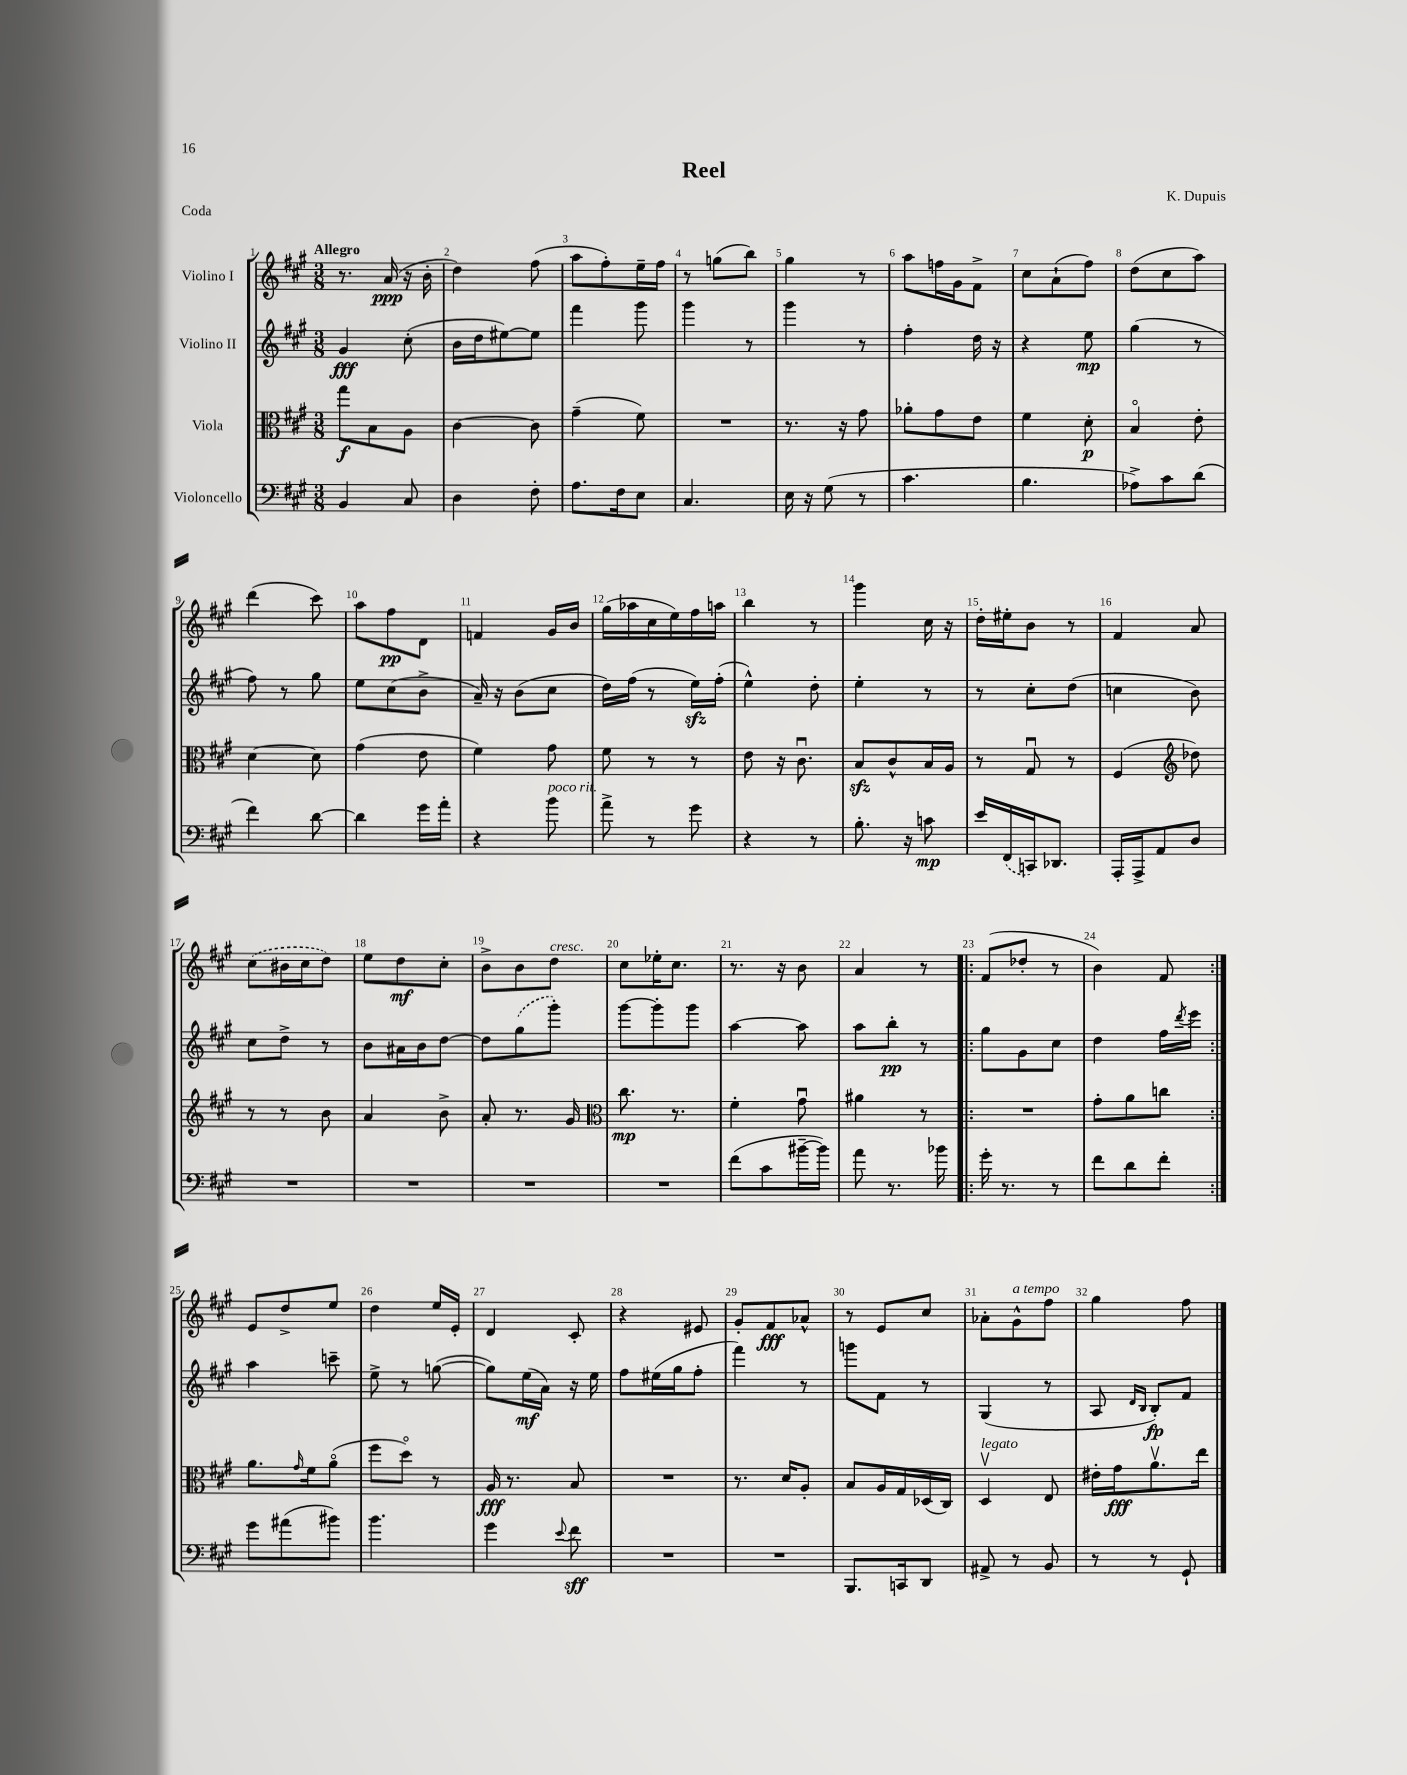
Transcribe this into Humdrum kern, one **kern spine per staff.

**kern	**dynam	**kern	**dynam	**kern	**dynam	**kern	**dynam
*part4	*part4	*part3	*part3	*part2	*part2	*part1	*part1
*staff4	*staff4	*staff3	*staff3	*staff2	*staff2	*staff1	*staff1
*I"Violoncello	*	*I"Viola	*	*I"Violino II	*	*I"Violino I	*
*clefF4	*	*clefC3	*	*clefG2	*	*clefG2	*
*k[f#c#g#]	*	*k[f#c#g#]	*	*k[f#c#g#]	*	*k[f#c#g#]	*
*M3/8	*	*M3/8	*	*M3/8	*	*M3/8	*
=1	=1	=1	=1	=1	=1	=1	=1
!	!	!	!	!	!	!LO:TX:a:B:t=Allegro	!
4BB/	.	8gg#\L	f	4g#/	fff	8.r	.
.	.	8B\	.	.	.	.	.
.	.	.	.	.	.	(16a/	ppp
8C#/	.	8A\J	.	(8cc#'\	.	16r	.
.	.	.	.	.	.	16b'\	.
=2	=2	=2	=2	=2	=2	=2	=2
4D\	.	[4c#\	.	16b\LL	.	4dd\)	.
.	.	.	.	16dd\J	.	.	.
.	.	.	.	[8ee#X\)	.	.	.
8F#'\	.	8c#\]	.	8ee#\J]	.	(8ff#\	.
=3	=3	=3	=3	=3	=3	=3	=3
8.A\L	.	(4g#~\	.	4fff#\	.	8aa\L	.
.	.	.	.	.	.	8ff#'\)	.
16F#\k	.	.	.	.	.	.	.
8E\J	.	8f#\)	.	8ggg#\	.	16ee~\L	.
.	.	.	.	.	.	16ff#\JJ	.
=4	=4	=4	=4	=4	=4	=4	=4
4.C#/	.	4.r	.	4ggg#\	.	8r	.
.	.	.	.	.	.	(8ggn\L	.
.	.	.	.	8r	.	8bb\J)	.
=5	=5	=5	=5	=5	=5	=5	=5
16E\	.	8.r	.	4ggg#\	.	4gg#\	.
16r	.	.	.	.	.	.	.
(8G#\	.	.	.	.	.	.	.
.	.	16r	.	.	.	.	.
8r	.	8g#\	.	8r	.	8r	.
=6	=6	=6	=6	=6	=6	=6	=6
4.c#\	.	8a-X'\L	.	4ff#'\	.	8aa\L	.
.	.	8g#\	.	.	.	16ffn\L	.
.	.	.	.	.	.	16g#\J	.
.	.	8e\J	.	16dd\	.	8f#^\J	.
.	.	.	.	16r	.	.	.
=7	=7	=7	=7	=7	=7	=7	=7
4.B\	.	4f#\	.	4r	.	8cc#\L	.
.	.	.	.	.	.	(8a`\	.
.	.	8d'\	p	8ee\	mp	8ff#\J)	.
=8	=8	=8	=8	=8	=8	=8	=8
8A-X^\L)	.	4B/	.	(4gg#\	.	(8dd\L	.
8c#\	.	.	.	.	.	8cc#\	.
(8d\J	.	8e'\	.	8r	.	8aa\J)	.
!!LO:LB:g=z
=9	=9	=9	=9	=9	=9	=9	=9
4f#\)	.	[4d\	.	8ff#\)	.	(4ddd\	.
.	.	.	.	8r	.	.	.
[8d\	.	8d\]	.	8gg#\	.	8ccc#\)	.
=10	=10	=10	=10	=10	=10	=10	=10
4d\]	.	(4g#\	.	8ee\L	.	8aa\L	.
.	.	.	.	(8cc#\	.	8ff#\	pp
16g#\LL	.	8e\	.	8b^\J	.	8d\J	.
16a'\JJ	.	.	.	.	.	.	.
=11	=11	=11	=11	=11	=11	=11	=11
4r	.	4f#\)	.	16a~/)	.	4fn/	.
.	.	.	.	16r	.	.	.
.	.	.	.	(8b\L	.	.	.
!LO:TX:a:i:t=poco rit.	!	!	!	!	!	!	!
8b\	.	8g#\	.	8cc#\J	.	16g#/LL	.
.	.	.	.	.	.	16b/JJ	.
=12	=12	=12	=12	=12	=12	=12	=12
8a^\	.	8f#\	.	16dd\LL)	.	(16gg#\LL	.
.	.	.	.	(16ff#\JJ	.	16aa-X\	.
8r	.	8r	.	8r	.	16cc#\	.
.	.	.	.	.	.	16ee\)	.
8g#\	.	8r	.	16eezz\LL)	.	16ff#\	.
.	.	.	.	(16ff#'\JJ	.	16aan\JJ	.
=13	=13	=13	=13	=13	=13	=13	=13
4r	.	8e\	.	4ee^^\)	.	4bb\	.
.	.	16r	.	.	.	.	.
.	.	8.c#u\	.	.	.	.	.
8r	.	.	.	8dd'\	.	8r	.
=14	=14	=14	=14	=14	=14	=14	=14
8.B'\	.	8Bzz/L	.	4ee'\	.	4ggg#\	.
.	.	8c#^^/	.	.	.	.	.
16r	.	.	.	.	.	.	.
8cn\	mp	16B/L	.	8r	.	16cc#\	.
.	.	16A/JJ	.	.	.	16r	.
=15	=15	=15	=15	=15	=15	=15	=15
16e/LL	.	8r	.	8r	.	16dd'\LL	.
(16FF#/	.	.	.	.	.	16ee#X'\J	.
16CCn/J)	.	8G#u/	.	8cc#'\L	.	8b\J	.
8.DD-X/J	.	.	.	.	.	.	.
.	.	8r	.	(8dd\J	.	8r	.
=16	=16	=16	=16	=16	=16	=16	=16
16AAA'/LL	.	(4F#/	.	4ccn\	.	4f#/	.
16AAA^/J	.	.	.	.	.	.	.
8AA/	.	.	.	.	.	.	.
*	*	*clefG2	*	*	*	*	*
8D/J	.	8dd-X\)	.	8b\)	.	8a/	.
!!LO:LB:g=z
=17	=17	=17	=17	=17	=17	=17	=17
4.r	.	8r	.	8cc#\L	.	(8cc#\L	.
.	.	8r	.	8dd^\J	.	16b#X\L	.
.	.	.	.	.	.	16cc#\J	.
.	.	8b\	.	8r	.	8dd\J)	.
=18	=18	=18	=18	=18	=18	=18	=18
4.r	.	4a/	.	8b\L	.	8ee\L	.
.	.	.	.	16a#X\L	.	8dd\	mf
.	.	.	.	16b\J	.	.	.
.	.	8b^\	.	[8dd\J	.	8cc#'\J	.
=19	=19	=19	=19	=19	=19	=19	=19
4.r	.	8a'/	.	8dd\L]	.	8b^\L	.
.	.	8.r	.	(8gg#\	.	8b\	.
!	!	!	!	!	!	!LO:TX:a:i:t=cresc.	!
.	.	.	.	8ggg#'\J)	.	8dd\J	.
.	.	16g#/	.	.	.	.	.
=20	=20	=20	=20	=20	=20	=20	=20
*	*	*clefC3	*	*	*	*	*
4.r	.	8.cc#\	mp	[8ggg#\L	.	8cc#\L	.
.	.	.	.	8ggg#'\]	.	16ee-X'\K	.
.	.	8.r	.	.	.	8.cc#\J	.
.	.	.	.	8ggg#\J	.	.	.
=21	=21	=21	=21	=21	=21	=21	=21
(8f#\L	.	4f#'\	.	[4aa\	.	8.r	.
8c#\	.	.	.	.	.	.	.
.	.	.	.	.	.	16r	.
[16b#X~\L	.	8g#u\	.	8aa\]	.	8b\	.
16b#\JJ])	.	.	.	.	.	.	.
=22	=22	=22	=22	=22	=22	=22	=22
8a\	.	4a#X\	.	8aa\L	.	4a/	.
8.r	.	.	.	8bb'\J	pp	.	.
.	.	8r	.	8r	.	8r	.
16b-X\	.	.	.	.	.	.	.
=23!|:	=23!|:	=23!|:	=23!|:	=23!|:	=23!|:	=23!|:	=23!|:
16g#'\	.	4.r	.	8gg#\L	.	(8f#/L	.
8.r	.	.	.	.	.	.	.
.	.	.	.	8g#\	.	8dd-X'/J	.
8r	.	.	.	8cc#\J	.	8r	.
=24	=24	=24	=24	=24	=24	=24	=24
8f#\L	.	8g#'\L	.	4dd\	.	4b\)	.
8d\	.	8a\	.	.	.	.	.
8f#'\J	.	8ccn\J	.	16ff#\LL	.	8f#/	.
.	.	.	.	8qddd/	.	.	.
.	.	.	.	16eee\JJ	.	.	.
!!LO:LB:g=z
=25:|!	=25:|!	=25:|!	=25:|!	=25:|!	=25:|!	=25:|!	=25:|!
8g#\L	.	8.a\L	.	4aa\	.	8e/L	.
(8a#X\	.	.	.	.	.	8dd^/	.
.	.	16qqg#/	.	.	.	.	.
.	.	16f#\k	.	.	.	.	.
8b#X\J)	.	(8a\J	.	8cccn~\	.	8ee/J	.
=26	=26	=26	=26	=26	=26	=26	=26
4.b\	.	8ff#\L	.	8ee^\	.	4dd\	.
.	.	8dd\J)	.	8r	.	.	.
.	.	8r	.	([8ggn\	.	16ee/LL	.
.	.	.	.	.	.	16e'/JJ	.
=27	=27	=27	=27	=27	=27	=27	=27
4g#\	.	16A/	fff	8gg\L])	.	4d/	.
.	.	8.r	.	.	.	.	.
.	.	.	.	(16ee\L	mf	.	.
.	.	.	.	16a\JJ)	.	.	.
8qqe/	.	.	.	.	.	.	.
8f#\	sff	8B/	.	16r	.	8c#'/	.
.	.	.	.	16ee\	.	.	.
=28	=28	=28	=28	=28	=28	=28	=28
4.r	.	4.r	.	8ff#\L	.	4r	.
.	.	.	.	(16ee#X\L	.	.	.
.	.	.	.	16gg#\J	.	.	.
.	.	.	.	8ff#'\J	.	8e#X/	.
=29	=29	=29	=29	=29	=29	=29	=29
4.r	.	8.r	.	4fff#\)	.	8g#'/L	.
.	.	.	.	.	.	8f#/	fff
.	.	16d/KL	.	.	.	.	.
.	.	8A'/J	.	8r	.	8a-X^^/J	.
=30	=30	=30	=30	=30	=30	=30	=30
8.BBB/L	.	8B/L	.	8gggn\L	.	8r	.
.	.	16A/L	.	8f#\J	.	8e/L	.
16CCn/k	.	16G#/	.	.	.	.	.
8DD/J	.	(16D-X/	.	8r	.	8cc#/J	.
.	.	16C#/JJ)	.	.	.	.	.
=31	=31	=31	=31	=31	=31	=31	=31
!	!	!LO:TX:a:i:t=legato	!	!	!	!	!
8AA#X^/	.	4Dv/	.	(4G#/	.	8a-X'\L	.
!	!	!	!	!	!	!LO:TX:a:i:t=a tempo	!
8r	.	.	.	.	.	8g#^^\	.
8BB/	.	8E/	.	8r	.	8ff#\J	.
=32	=32	=32	=32	=32	=32	=32	=32
8r	.	16e#X'\LL	.	8A/	.	4gg#\	.
.	.	16g#\J	fff	.	.	.	.
.	.	.	.	16qqd/LL	.	.	.
.	.	.	.	16qqB/JJ	.	.	.
8r	.	8.av\	.	8B'/L)	fp	.	.
8GG#`/	.	.	.	8f#/J	.	8ff#\	.
.	.	16ee\Jk	.	.	.	.	.
==	==	==	==	==	==	==	==
*-	*-	*-	*-	*-	*-	*-	*-
